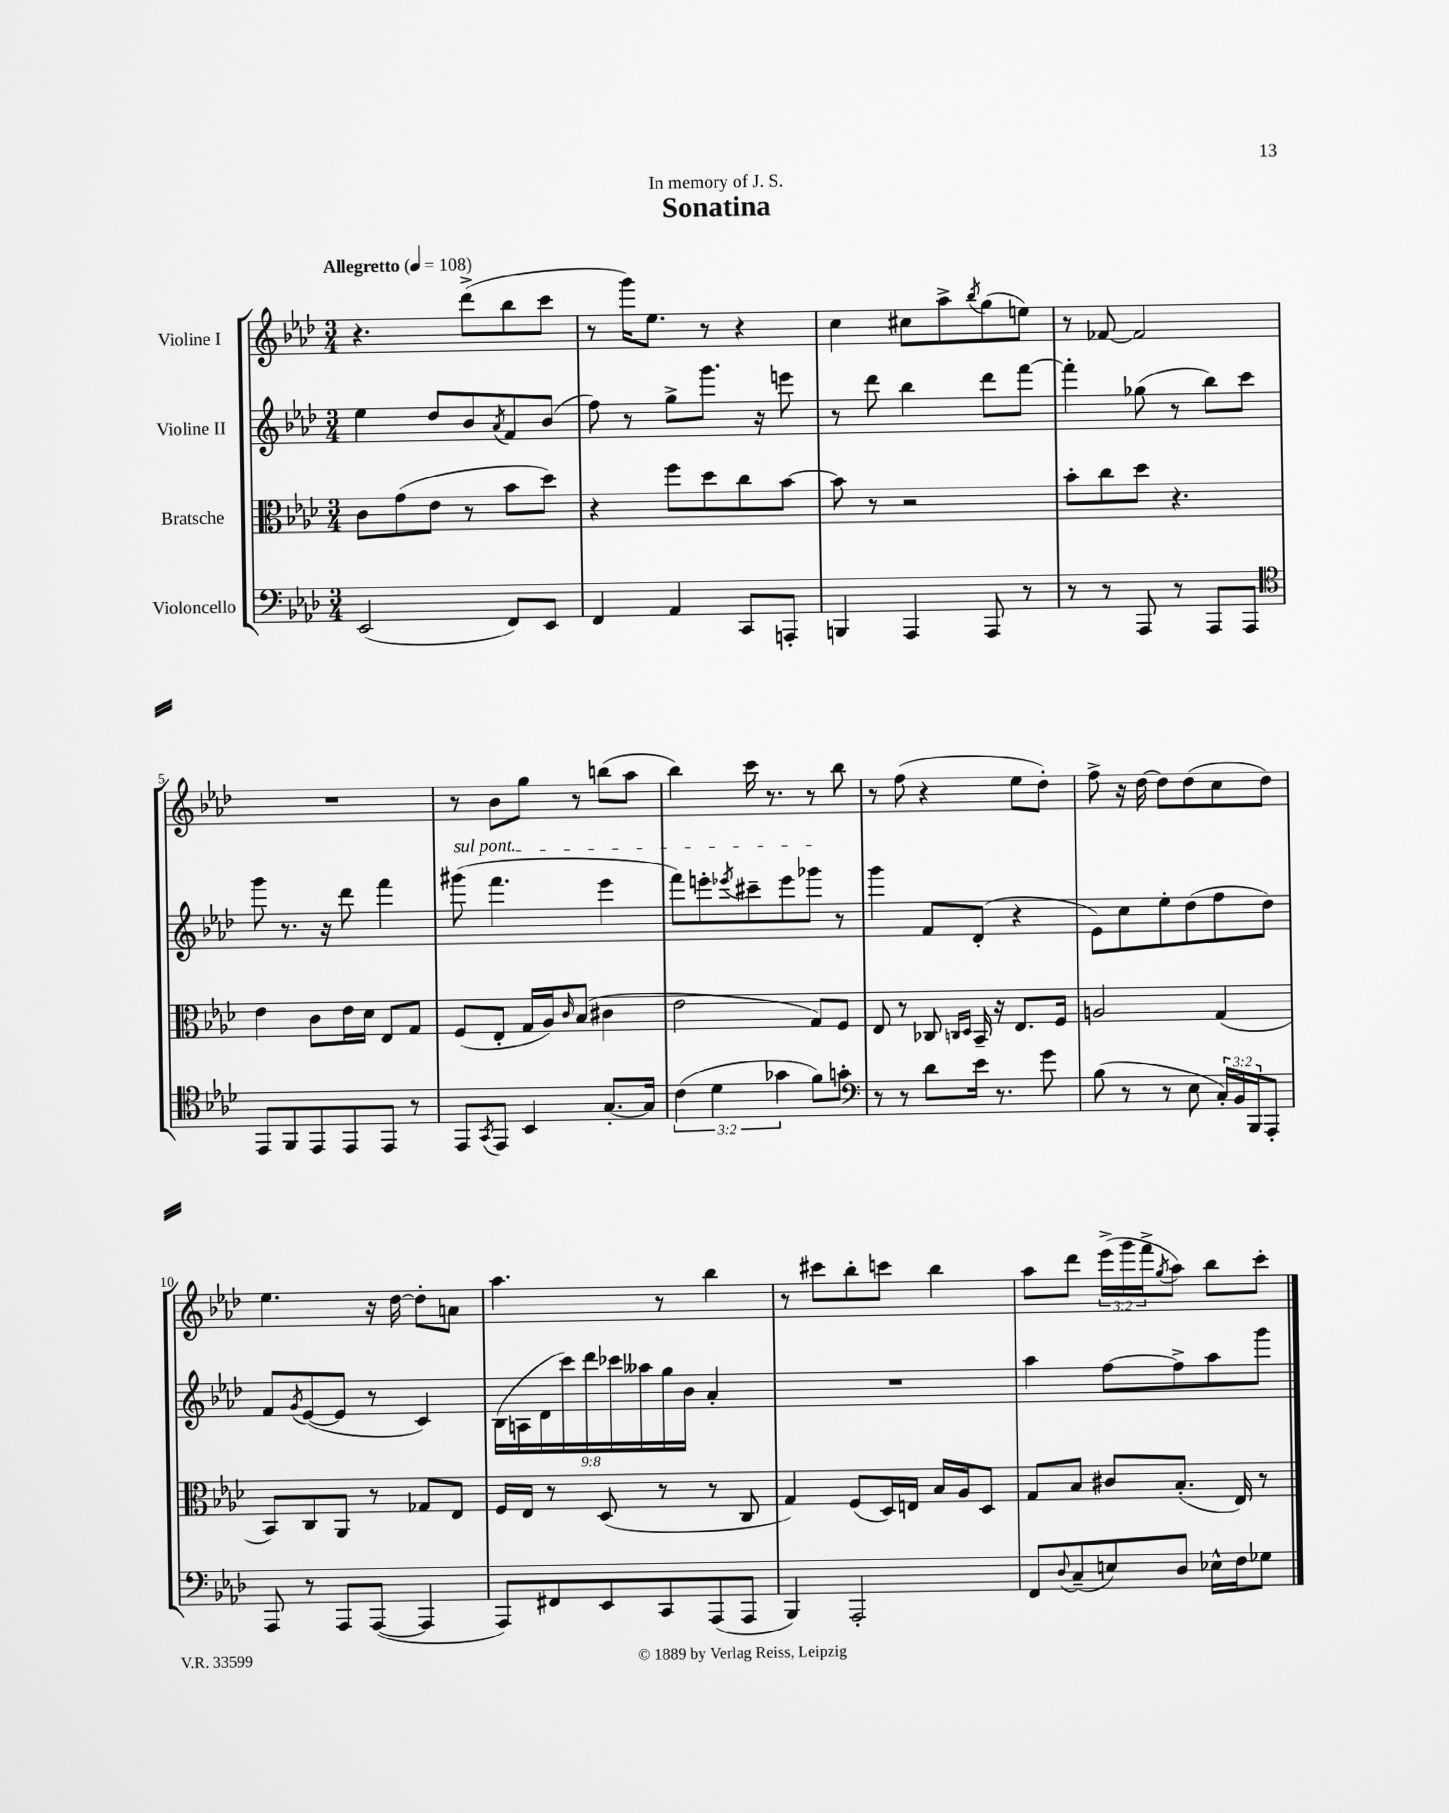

**kern	**kern	**kern	**kern
*staff4	*staff3	*staff2	*staff1
*clefF4	*clefC3	*clefG2	*clefG2
*k[b-e-a-d-]	*k[b-e-a-d-]	*k[b-e-a-d-]	*k[b-e-a-d-]
*M3/4	*M3/4	*M3/4	*M3/4
*MM108	*MM108	*MM108	*MM108
(2EE-/	8c\L	4ee-\	4.r
.	(8g\	.	.
.	8e-\J	8dd-/L	.
.	8r	8b-/	(8ddd-^\L
.	.	8qa-/	.
8FF/L)	8b-\L	8f/	8bb-\
8EE-/J	8dd-\J)	(8b-/J	8ccc\J
=	=	=	=
4FF/	4r	8ff\)	8r
.	.	8r	16ggg\LK)
.	.	.	8.ee-\J
4AA-/	8ff\L	8gg^\L	.
.	8dd-\	8.ggg\J	8r
8CC/L	8cc\	.	4r
.	.	16r	.
8AAA'/J	[8b-\J	8eee\	.
=	=	=	=
4BBB/	8b-\]	8r	4cc\
.	8r	8ddd-\	.
4AAA-/	2r	4bb-\	8cc#\L
.	.	.	8aa-^\
.	.	.	8qbb-/
8AAA-/	.	8ddd-\L	(8gg\
8r	.	[8fff\J	8ee\J)
=	=	=	=
8r	8b-'\L	4fff'\]	8r
8r	8cc\	.	[8f-/
8AAA-/	8dd-\J	(8gg-\	2f-/]
8r	4.r	8r	.
8AAA-/L	.	8bb-\L)	.
8AAA-/J	.	8ccc\J	.
=	=	=	=
*clefC4	*	*	*
8EE-/L	4e-\	8ggg\	2.r
8FF/	.	8.r	.
8EE-/	8c\L	.	.
.	.	16r	.
8EE-/	16e-\L	8ddd-\	.
.	16d-\JJ	.	.
8EE-/J	8E-/L	4fff\	.
8r	8G/J	.	.
=	=	=	=
8EE-/L	(8F/L	(8ggg#\	8r
8qGG/	.	.	.
8EE-/J	8E-'/J	4.fff\	8b-\L
4BB-/	16G/LL	.	8gg\J
.	16A-/J)	.	.
.	16qqc/	.	.
.	(8B-/J	.	8r
[8.G'/L	4c#\	4eee-\	(8bb\L
.	.	.	8aa-\J
16G/]Jk	.	.	.
=	=	=	=
(6c\	2e-\	8fff\L)	4bb-\)
.	.	8eee'\	.
6d-\	.	.	.
.	.	8qeee-/	.
.	.	8ccc#~\	16ccc\
.	.	.	8.r
6g-\	.	.	.
.	.	8eee-\	.
8f\L)	8G/L)	8ggg-\J	8r
8g'\J	8F/J	8r	8bb-\
=	=	=	=
*clefF4	*	*	*
8r	8E-/	4ggg\	8r
8r	8r	.	(8ff\
8d-\L	8C-/	8f/L	4r
.	16qqC/LL	.	.
.	16qqD-/JJ	.	.
16e-\Jk	16BB-~/	(8d-'/J	.
8.r	16r	.	.
.	8.E-/L	4r	8ee-\L
8g\	.	.	8dd-'\J)
.	16F/Jk	.	.
=	=	=	=
(8B-\	2A/	8e-\L)	8ff^\
8r	.	8cc\	16r
.	.	.	[16dd-\
8r	.	8ee-'\	8dd-\]L
8E-\	.	(8dd-\	(8dd-\
24C'/LL)	(4G/	8ff\	8cc\
24BB-/	.	.	.
24BBB-/J	.	.	.
8AAA-'/J	.	8dd-\J)	8dd-\J)
=	=	=	=
8AAA-/	8BB-/L)	8f/L	4.ee-\
.	.	8qg/	.
8r	8C/	([8e-/	.
8AAA-/L	8AA-/J	8e-/]J	.
([8AAA-/J	8r	8r	16r
.	.	.	[16dd-\
4AAA-/]	8G-/L	4c/)	8dd-'\]L
.	8E-/J	.	8a\J
=	=	=	=
8AAA-/L)	16F/LL	(18B-\LL	4.aa-\
.	.	18A\	.
.	16E-/JJ	.	.
.	.	18d-\	.
8FF#/	8r	.	.
.	.	18ccc\)	.
.	.	18ddd-\	.
8EE-/	(8D-/	.	.
.	.	18ccc-\	.
.	.	18aa--\	.
8CC/	8r	.	8r
.	.	18gg\	.
.	.	18b-\JJ	.
(8AAA-/	8r	4a-'/	4bb-\
8AAA-/J	8C/	.	.
=	=	=	=
4BBB-/)	4G/)	2.r	8r
.	.	.	8ccc#\L
2AAA-'/	(8F/L	.	8bb-'\
.	16D-/L)	.	8ccc\J
.	16E/JJ	.	.
.	16B-/LL	.	4bb-\
.	16A-/J	.	.
.	8D-/J	.	.
=	=	=	=
8FF/L	8G/L	4aa-\	8aa-\L
8qqD-/	.	.	.
(8C~/	8B-/J	.	8ddd-\J
8E/)	8c#/L	[8ff\L	(24eee-^\LL
.	.	.	24ggg\
.	.	.	24fff^\J
.	.	.	8qgg/
8D-/J	(8.B-'/J	8ff^\]	8aa-\J)
16E-^^\LL	.	8aa-\	8bb-\L
16F\J	16E-/)	.	.
8G-\J	8r	8ggg\J	8ccc'\J
==	==	==	==
*-	*-	*-	*-
